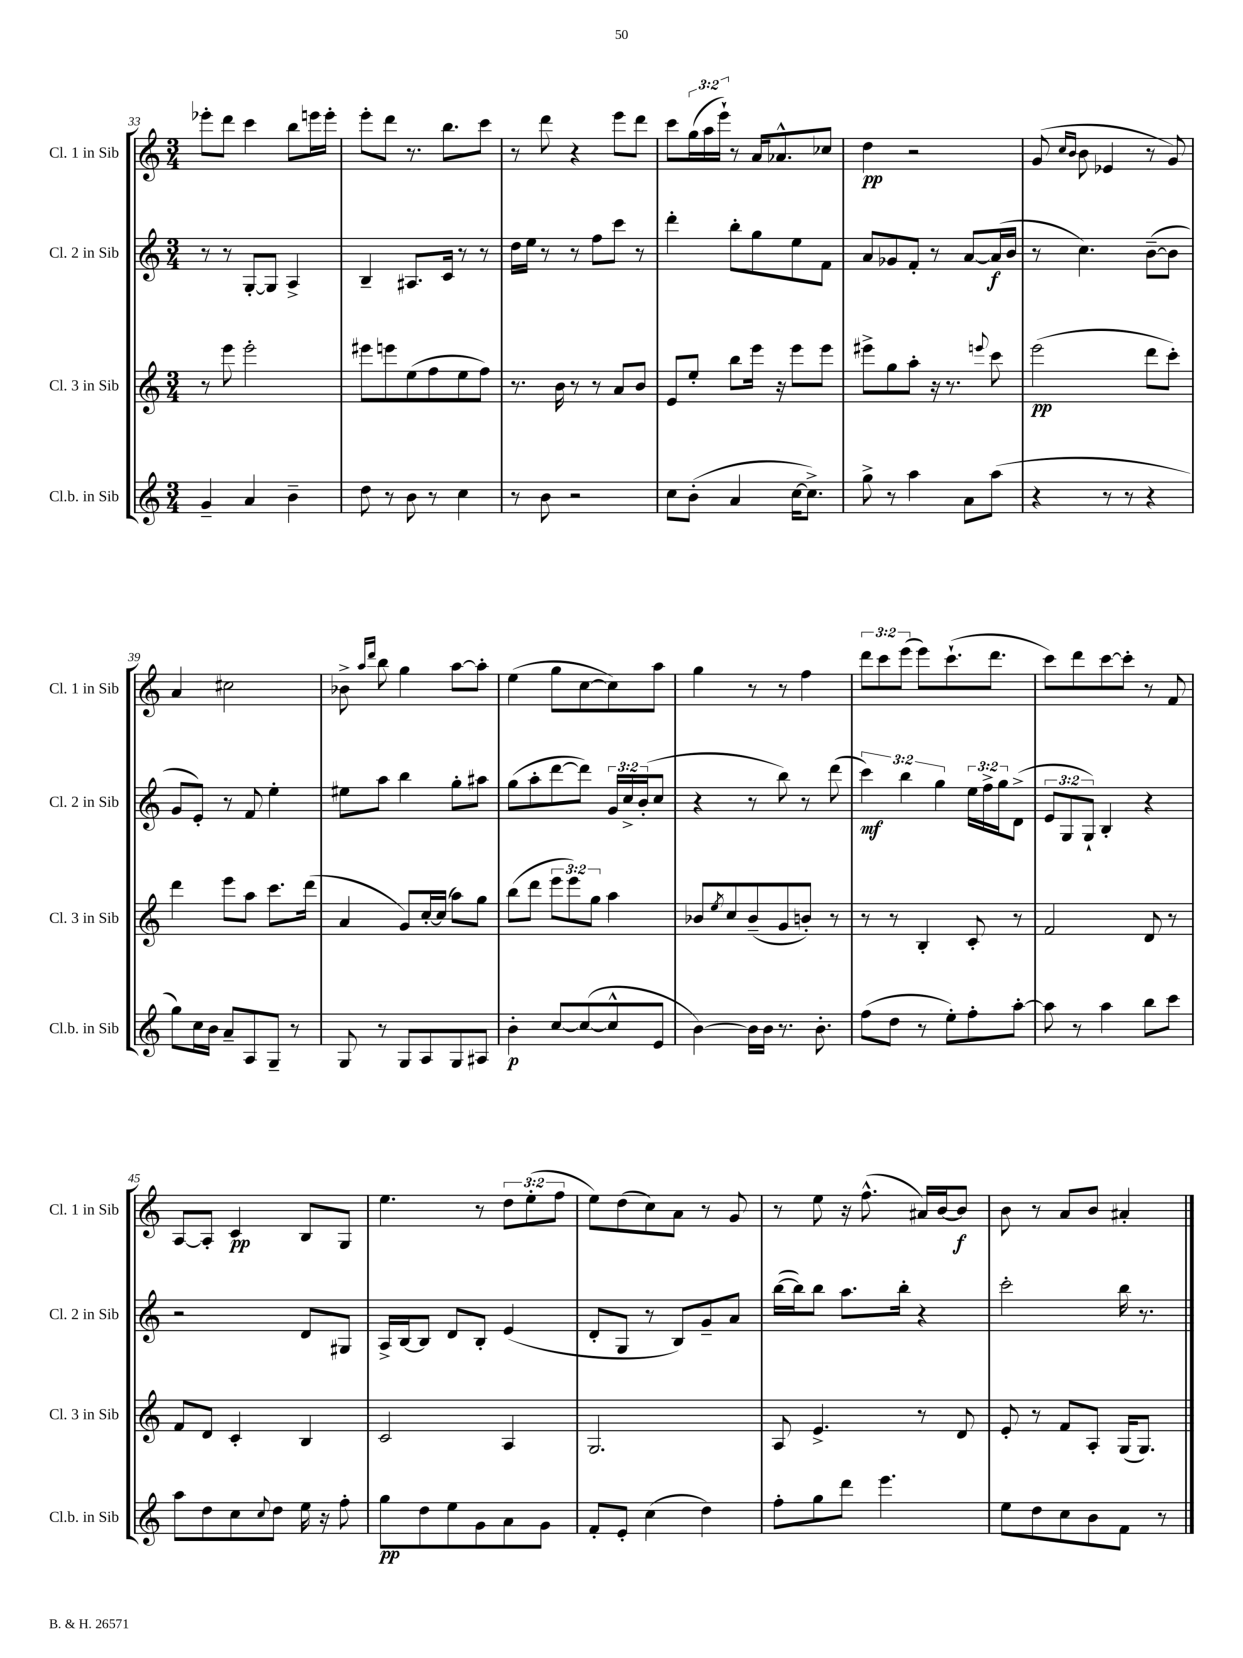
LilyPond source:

<<
\new StaffGroup <<
\new Staff = "s0" \with { instrumentName = "Cl. 1 in Sib" shortInstrumentName = "Cl. 1 in Sib" } {
    \clef treble \key c \major \numericTimeSignature \time 3/4 \override Staff.TupletNumber.text = #tuplet-number::calc-fraction-text
    ees'''8-. d'''8 c'''4 b''8 e'''16 e'''16-. |
    e'''8-. d'''8 r8. b''8. c'''8 |
    r8 d'''8 r4 e'''8 d'''8 |
    c'''8 \tuplet 3/2 { g''16( a''16 e'''16-!) } r8 a'16 aes'8.-^ ces''8 |
    d''4\pp r2 |
    g'8( \grace { c''16 b'16 } b'8 ees'4 r8 g'8) |
    a'4 cis''2 |
    bes'8-> \grace { a''16 d'''16 } b''8 g''4 a''8~ a''8-. |
    e''4( g''8 c''8~ c''8) a''8 |
    g''4 r8 r8 f''4 |
    \tuplet 3/2 { d'''8 c'''8 e'''8( } e'''8) c'''8.-!( d'''8. |
    c'''8) d'''8 c'''8~ c'''8-. r8 f'8 |
    a8~ a8-. c'4\pp b8 g8 |
    e''4. r8 \tuplet 3/2 { d''8 e''8-.( f''8 } |
    e''8) d''8( c''8) a'8 r8 g'8 |
    r8 e''8 r16 f''8.-^( ais'16) b'16~ b'8\f |
    b'8 r8 a'8 b'8 ais'4-. \bar "|." |
}
\new Staff = "s1" \with { instrumentName = "Cl. 2 in Sib" shortInstrumentName = "Cl. 2 in Sib" } {
    \clef treble \key c \major \numericTimeSignature \time 3/4 \override Staff.TupletNumber.text = #tuplet-number::calc-fraction-text
    r8 r8 g8~-. g8 a4-> |
    b4-- ais8. c'16 r8 r8 |
    d''16 e''16 r8 r8 f''8 c'''8 r8 |
    d'''4-. b''8-. g''8 e''8 f'8 |
    a'8 ges'8 f'8-. r8 a'8~ a'16\f( b'16 |
    r8 c''4.) b'8~--( b'8 |
    g'8 e'8-.) r8 f'8 e''4-. |
    eis''8 a''8 b''4 g''8-. ais''8 |
    g''8( a''8-. d'''8~ d'''8) \tuplet 3/2 { g'16 c''16-> b'16-.( } c''8 |
    r4 r8 b''8) r8 d'''8( |
    \tuplet 3/2 { c'''4\mf) b''4 g''4 } \tuplet 3/2 { e''16 f''16-> g''16 } d'8->( |
    \tuplet 3/2 { e'8 g8 g8-!) } b4-. r4 |
    r2 d'8 gis8 |
    a16-> b16~ b8 d'8 b8-. e'4( |
    d'8-. g8 r8 b8) g'8-- a'8 |
    b''16~( b''16) b''8 a''8. b''16-. r4 |
    c'''2-. b''16 r8. \bar "|." |
}
\new Staff = "s2" \with { instrumentName = "Cl. 3 in Sib" shortInstrumentName = "Cl. 3 in Sib" } {
    \clef treble \key c \major \numericTimeSignature \time 3/4 \override Staff.TupletNumber.text = #tuplet-number::calc-fraction-text
    r8 e'''8 e'''2-. |
    eis'''8 e'''8 e''8( f''8 e''8 f''8) |
    r8. b'16 r8 r8 a'8 b'8 |
    e'8 e''8-. b''8 e'''16 r16 e'''8 e'''8 |
    eis'''8-> g''8 a''8-. r16 r8. \appoggiatura { e'''8 } c'''8 |
    e'''2\pp( d'''8 c'''8-.) |
    d'''4 e'''8 a''8 c'''8. d'''16( |
    a'4 g'8) c''16~-. c''16( a''8) g''8 |
    b''8( d'''8 \tuplet 3/2 { e'''8 e'''8) g''8 } a''4 |
    bes'8 \acciaccatura { e''8 } c''8 bes'8--( g'8 b'8-.) r8 |
    r8 r8 b4-. c'8-. r8 |
    f'2 d'8 r8 |
    f'8 d'8 c'4-. b4 |
    c'2 a4 |
    g2. |
    a8 e'4.-> r8 d'8 |
    e'8-. r8 f'8 a8-. g16( g8.) \bar "|." |
}
\new Staff = "s3" \with { instrumentName = "Cl.b. in Sib" shortInstrumentName = "Cl.b. in Sib" } {
    \clef treble \key c \major \numericTimeSignature \time 3/4
    g'4-- a'4 b'4-- |
    d''8 r8 b'8 r8 c''4 |
    r8 b'8 r2 |
    c''8 b'8-.( a'4 c''16~ c''8.->) |
    g''8-> r8 a''4 a'8 a''8( |
    r4 r8 r8 r4 |
    g''8) c''16 b'16 a'8-- a8 g8-- r8 |
    g8 r8 g8 a8 g8 ais8 |
    b'4-.\p c''8~ c''8~( c''8-^ e'8 |
    b'4~) b'16 b'16 r8. b'8.-. |
    f''8( d''8 r8 e''8-.) f''8-. a''8~-. |
    a''8 r8 a''4 b''8 c'''8 |
    a''8 d''8 c''8 \appoggiatura { c''8 } d''8 e''16 r16 f''8-. |
    g''8\pp d''8 e''8 g'8 a'8 g'8 |
    f'8-. e'8-. c''4( d''4) |
    f''8-. g''8 d'''8 e'''4. |
    e''8 d''8 c''8 b'8 f'8 r8 \bar "|." |
}
>>
>>
\layout { \context { \Score currentBarNumber = #33 } }
